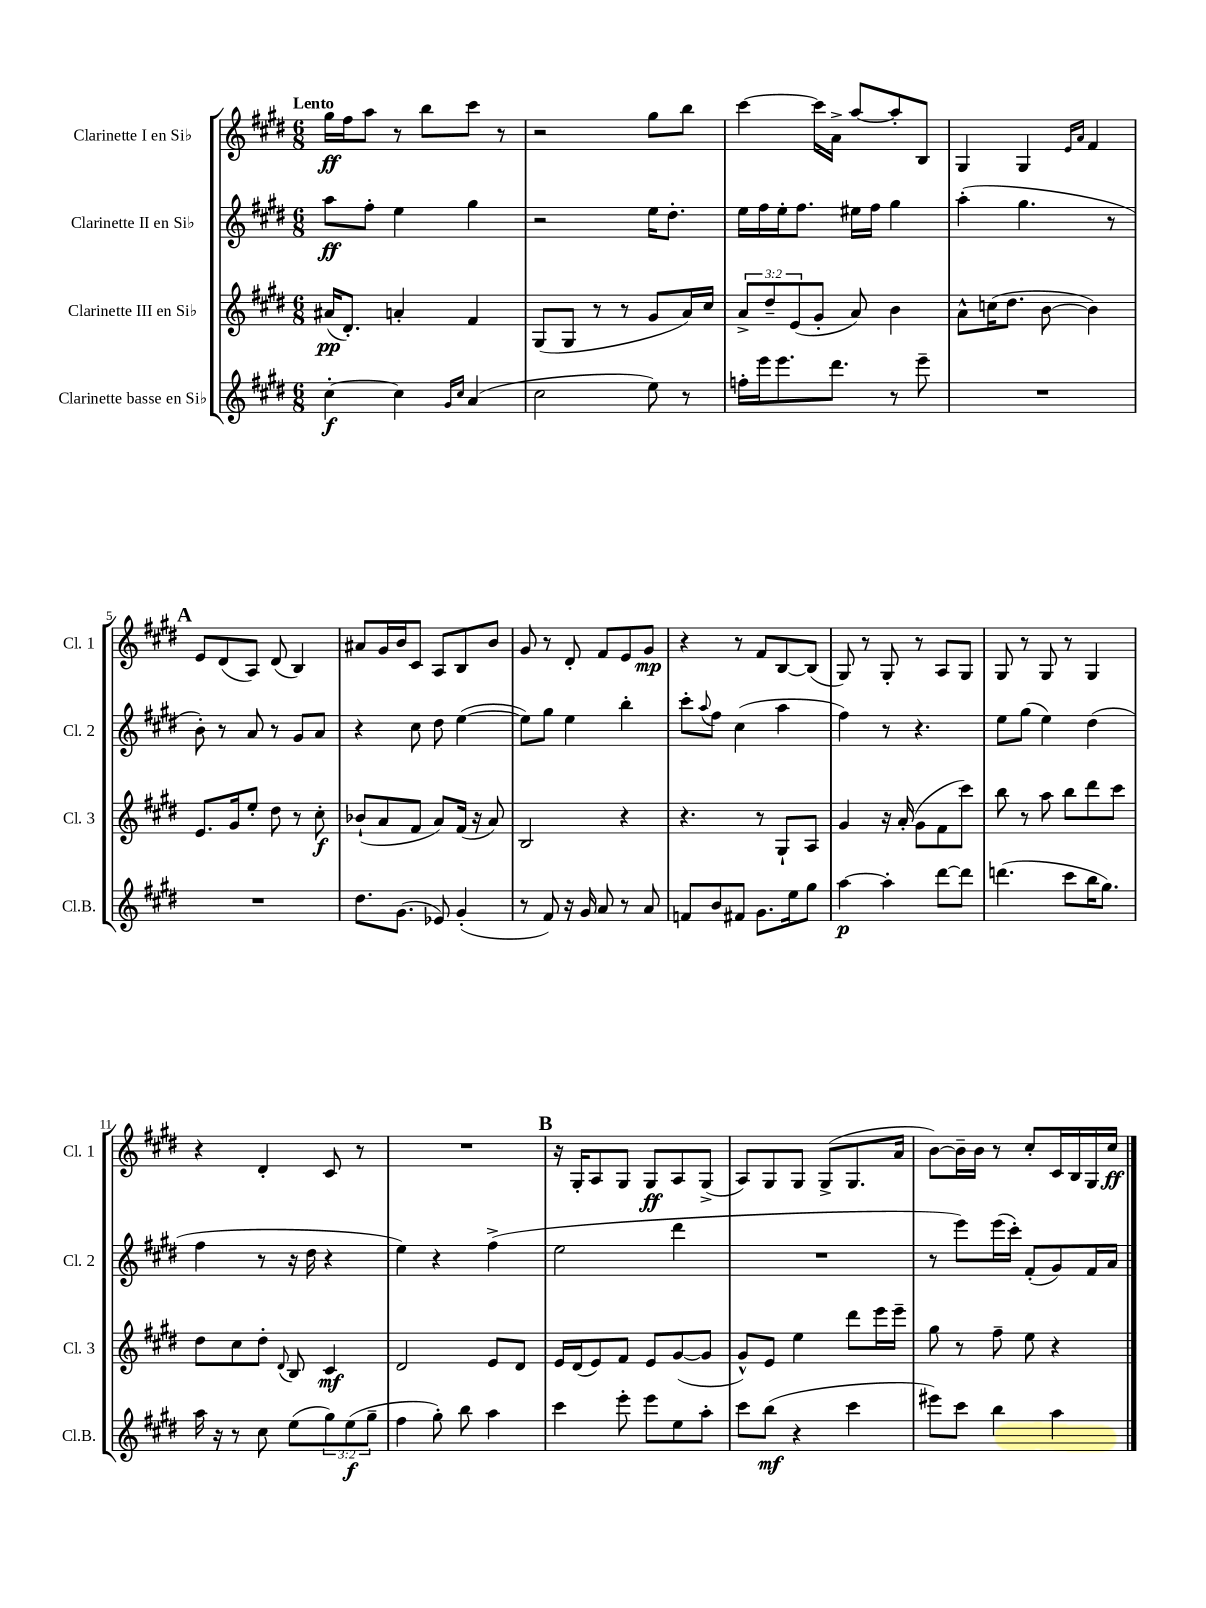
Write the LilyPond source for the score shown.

<<
\new StaffGroup <<
\new Staff = "s0" \with { instrumentName = "Clarinette I en Sib" shortInstrumentName = "Cl. 1" } {
    \clef treble \key e \major \numericTimeSignature \time 6/8 \tempo "Lento"
    gis''16\ff fis''16 a''8 r8 b''8 cis'''8 r8 |
    r2 gis''8 b''8 |
    cis'''4~ cis'''16 a'16-> a''8~ a''8-. b8 |
    gis4 gis4 \grace { e'16 a'16 } fis'4 |
    \mark \markup { \bold "A" } e'8 dis'8( a8) dis'8( b4) |
    ais'8 gis'16 b'16 cis'8 a8 b8 b'8 |
    gis'8 r8 dis'8-. fis'8 e'8 gis'8\mp |
    r4 r8 fis'8 b8~ b8( |
    gis8) r8 gis8-. r8 a8 gis8 |
    gis8 r8 gis8 r8 gis4 |
    r4 dis'4-. cis'8 r8 |
    R2. |
    \mark \markup { \bold "B" } r16 gis16-. a8 gis8 gis8\ff a8 gis8->( |
    a8) gis8 gis8 gis8->( gis8. a'16 |
    b'8~) b'16-- b'16 r8 cis''8-. cis'16 b16 gis16 cis''16\ff \bar "|." |
}
\new Staff = "s1" \with { instrumentName = "Clarinette II en Sib" shortInstrumentName = "Cl. 2" } {
    \clef treble \key e \major \numericTimeSignature \time 6/8
    a''8\ff fis''8-. e''4 gis''4 |
    r2 e''16 dis''8.-. |
    e''16 fis''16 e''16-. fis''8. eis''16 fis''16 gis''4 |
    a''4-.( gis''4. r8 |
    \mark \markup { \bold "A" } b'8-.) r8 a'8 r8 gis'8 a'8 |
    r4 cis''8 dis''8 e''4~( |
    e''8) gis''8 e''4 b''4-. |
    cis'''8-. \appoggiatura { a''8 } fis''8 cis''4( a''4 |
    fis''4) r8 r4. |
    e''8 gis''8( e''4) dis''4( |
    fis''4 r8 r16 dis''16 r4 |
    e''4) r4 fis''4->( |
    \mark \markup { \bold "B" } e''2 dis'''4 |
    R2. |
    r8 e'''8) e'''16( cis'''16-.) fis'8-.( gis'8) fis'16 a'16 \bar "|." |
}
\new Staff = "s2" \with { instrumentName = "Clarinette III en Sib" shortInstrumentName = "Cl. 3" } {
    \clef treble \key e \major \numericTimeSignature \time 6/8 \override Staff.TupletNumber.text = #tuplet-number::calc-fraction-text
    ais'16\pp( dis'8.-.) a'4-. fis'4 |
    gis8( gis8 r8 r8 gis'8 a'16) cis''16 |
    \tuplet 3/2 { a'8-> dis''8-- e'8( } gis'8-. a'8) b'4 |
    a'8-^ c''16( dis''8. b'8~ b'4) |
    \mark \markup { \bold "A" } e'8. gis'16 e''8-. dis''8 r8 cis''8-.\f |
    bes'8-!( a'8 fis'8 a'8) fis'16( r16 a'8) |
    b2 r4 |
    r4. r8 gis8-! a8 |
    gis'4 r16 a'16-.( gis'8 fis'8 cis'''8) |
    b''8 r8 a''8 b''8 dis'''8 cis'''8 |
    dis''8 cis''8 dis''8-. \appoggiatura { dis'8 } b8 cis'4\mf |
    dis'2 e'8 dis'8 |
    \mark \markup { \bold "B" } e'16 dis'16( e'8) fis'8 e'8 gis'8~( gis'8 |
    gis'8-^) e'8 e''4 dis'''8 e'''16 e'''16-- |
    gis''8 r8 fis''8-- e''8 r4 \bar "|." |
}
\new Staff = "s3" \with { instrumentName = "Clarinette basse en Sib" shortInstrumentName = "Cl.B." } {
    \clef treble \key e \major \numericTimeSignature \time 6/8 \override Staff.TupletNumber.text = #tuplet-number::calc-fraction-text
    cis''4~-.\f cis''4 \grace { gis'16 cis''16 } a'4( |
    cis''2 e''8) r8 |
    f''16-. e'''16 e'''8. dis'''8. r8 e'''8-- |
    R2. |
    \mark \markup { \bold "A" } R2. |
    dis''8. gis'8.( ees'8) gis'4-.( |
    r8 fis'8) r16 gis'16 a'8 r8 a'8 |
    f'8 b'8 fis'8 gis'8. e''16 gis''8 |
    a''4~\p a''4-. dis'''8~ dis'''8 |
    d'''4.( cis'''8 b''16 gis''8.) |
    a''16 r16 r8 cis''8 e''8( \tuplet 3/2 { gis''8) e''8\f( gis''8-- } |
    fis''4 gis''8-.) b''8 a''4 |
    \mark \markup { \bold "B" } cis'''4 e'''8-. e'''8 e''8 a''8-. |
    cis'''8 b''8\mf( r4 cis'''4 |
    eis'''8) cis'''8 b''4 a''4 \bar "|." |
}
>>
>>
